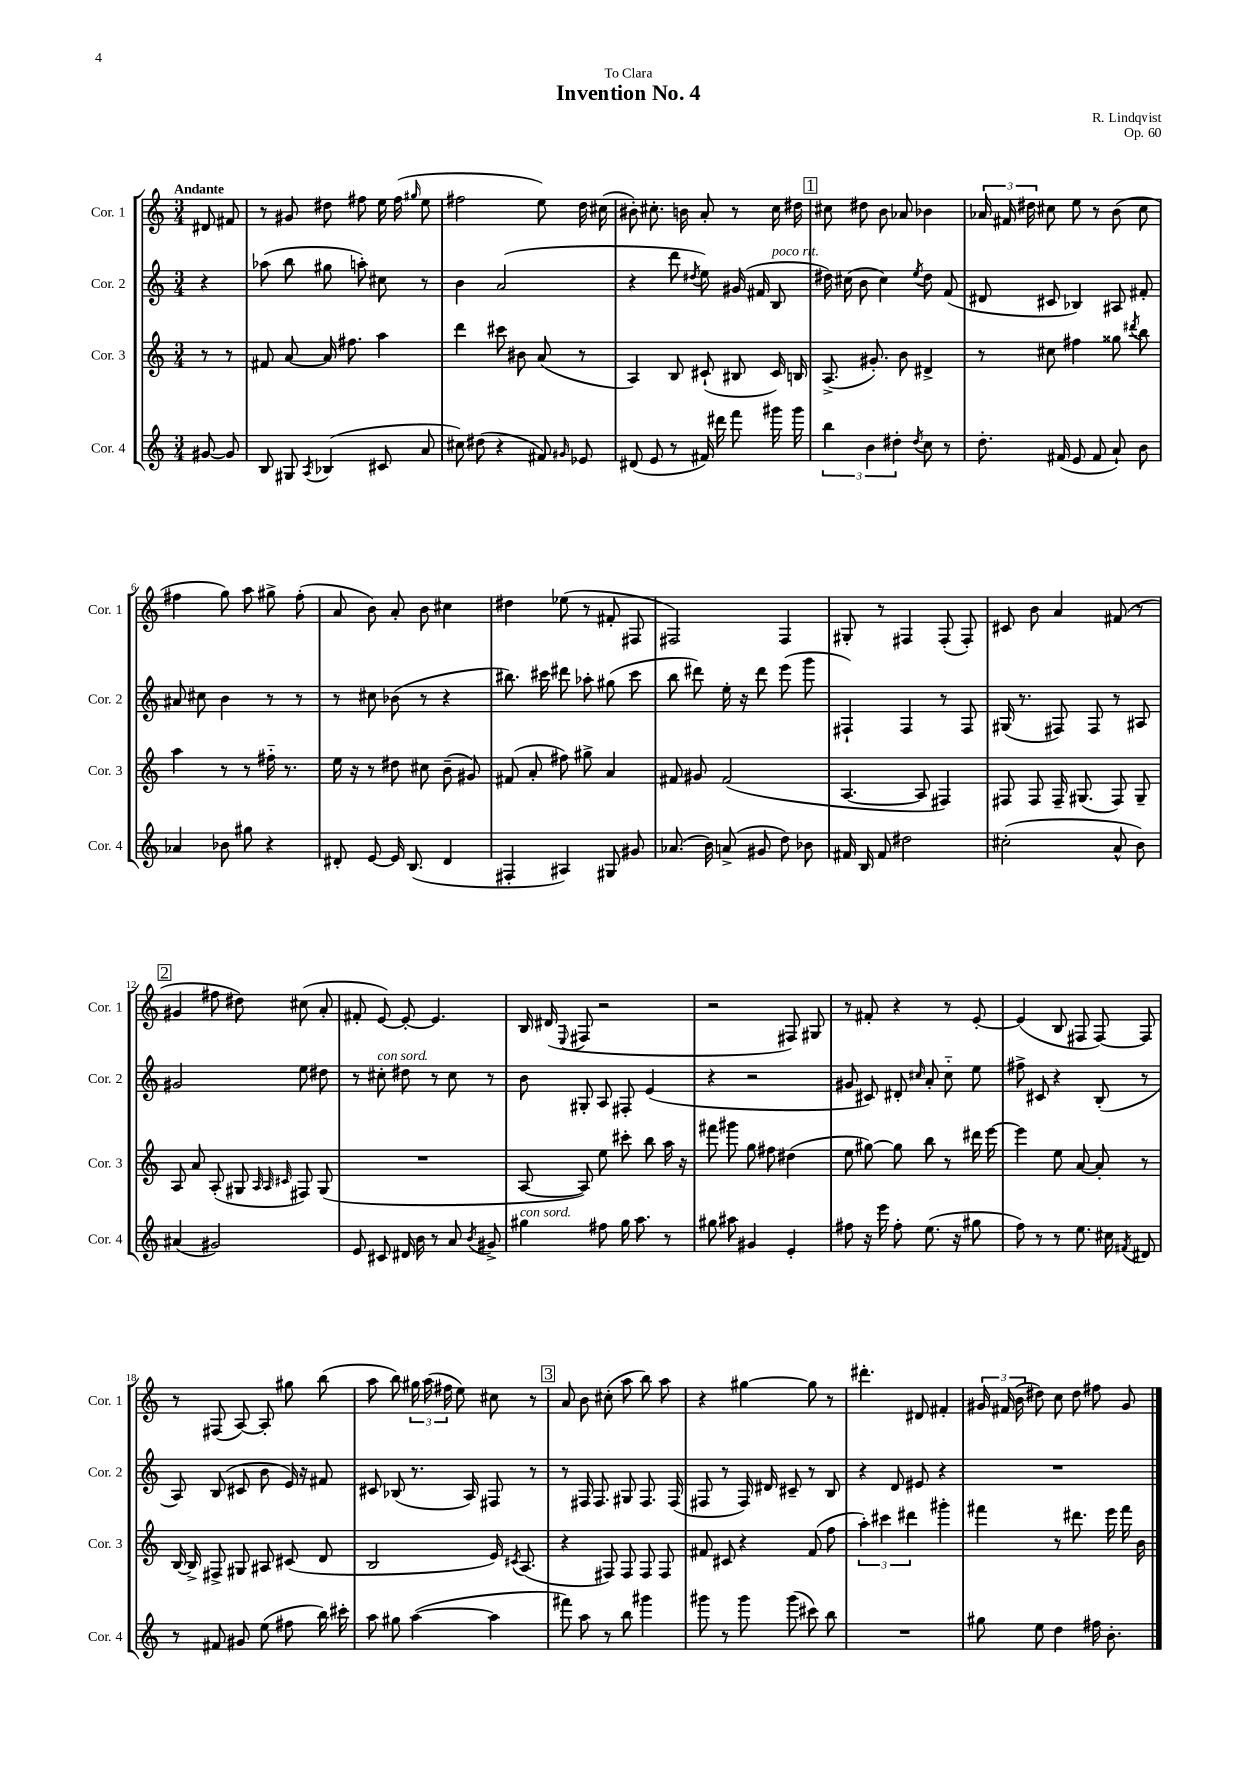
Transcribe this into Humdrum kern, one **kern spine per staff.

**kern	**kern	**kern	**kern
*part4	*part3	*part2	*part1
*staff4	*staff3	*staff2	*staff1
*I"Cor. 4	*I"Cor. 3	*I"Cor. 2	*I"Cor. 1
*I'Cor. 4	*I'Cor. 3	*I'Cor. 2	*I'Cor. 1
*clefG2	*clefG2	*clefG2	*clefG2
*k[]	*k[]	*k[]	*k[]
*M3/4	*M3/4	*M3/4	*M3/4
=	=	=	=
!	!	!	!LO:TX:a:B:t=Andante
[8g#X/	8r	4r	8d#X/
8g#/]	8r	.	8f#X/
=1	=1	=1	=1
8B/	8f#X/	(8aa-X\	8r
8G#X/	[8a/	8bb\	8g#X/
8qA/	.	.	.
(4B-X/	16a/]	8gg#X\	8dd#X\
.	8.ff#X\	.	.
.	.	8aan'\)	8ff#X\
8c#X/	4aa\	8cc#X\	16ee\
.	.	.	(16ff#\
.	.	.	16qqgg#X/
8a/	.	8r	8ee\
=2	=2	=2	=2
8cc#X\)	4ddd\	4b\	2ff#X\
(8dd#X\	.	.	.
4r	8ccc#X\	(2a/	.
.	8b#X\	.	.
8f#X/)	(8a/	.	8ee\)
16qqg#X/	.	.	.
8e-X/	8r	.	16dd\
.	.	.	(16cc#X\
=3	=3	=3	=3
(8d#X/	4A/)	4r	8b#X'\)
8e/	.	.	8.cc#X'\
8r	8B/	8ddd\	.
.	.	.	16bn\
.	.	8qdd#X/	.
16f#X/)	(8c#X`/	8ee\)	8a'/
16ddd#X\	.	.	.
8fff\	8B#X/	(16g#X/	8r
.	.	16f#X/	.
!	!	!LO:TX:a:i:t=poco rit.	!
16ggg#X\	16c#/)	8B/	16cc#\
16ggg#\	16Bn/	.	16dd#X\
!!LO:REH:place=s1:t=1
=4	=4	=4	=4
6bb\	(8.A^/	16dd#X\)	8cc#X\
.	.	(16cc#X\	.
.	.	8b\	8dd#X\
6b\	.	.	.
.	8.g#X'/)	.	.
.	.	4cc#\)	8b\
6dd#X'\	.	.	.
.	8b\	.	8a-X/
8qdd#/	.	8qee/	.
8cc\	4d#X^/	8dd#\	4b-X\
8r	.	(8f/	.
=5	=5	=5	=5
8.dd'\	8r	8d#X/	24a-X/
.	.	.	24f#X/
.	.	.	24dd#X\
.	8cc#X\	8c#X/	8cc#X\
(16f#X/	.	.	.
8e/	4ff#X\	4B-X/)	8ee\
8f#/	.	.	8r
8a`/)	8gg##X\	8A#X/	(8b\
.	8qddd#X/	.	.
8b\	8bb\	8f#X'/	8cc#\
!!LO:LB:g=z
=6	=6	=6	=6
4a-X/	4aa\	8a#X/	4ff#X\
.	.	8cc#X\	.
8b-X\	8r	4b\	8gg\)
8gg#X\	8r	.	8aa\
4r	16ff#X\	8r	8gg#X^\
.	8.r	.	.
.	.	8r	(8ff#'\
=7	=7	=7	=7
8d#X'/	16ee\	8r	8a/
.	16r	.	.
[8e/	8r	8cc#X\	8b\)
16e/]	8dd#X\	(8b-X\	8a'/
(8.B/	.	.	.
.	8cc#X\	8r	8b\
4d#/	(8b~\	4r	4cc#X\
.	8g#X/)	.	.
=8	=8	=8	=8
4F#X'/	(8f#X/	8.bb#X\)	4dd#X\
.	8a'/	.	.
.	.	16ccc#X\	.
4A#X/)	8ff#X\)	8ddd#X\	(8ee-X\
.	8gg#X^\	8aa-X'\	8r
8G#X/	4a/	(8gg#X\	8f#X'/
8g#X/	.	8ccc#\	8F#X/
=9	=9	=9	=9
(8.a-X/	8f#X/	8bb\	2F#X/)
.	8g#X/	8ddd#X\)	.
16b\)	.	.	.
(8an^/	(2f#/	16ee'\	.
.	.	16r	.
8g#X/	.	8ddd#\	.
8dd\)	.	(8eee\	4F#/
8b-X\	.	8ggg\	.
=10	=10	=10	=10
16f#X/	[4.A/	4F#X`/)	8G#X'/
16B/	.	.	.
8f#/	.	.	8r
2dd#X\	.	4F#/	4F#X/
.	8A/]	.	.
.	4F#X/)	8r	(8F#'/
.	.	8F#/	8F#'/)
=11	=11	=11	=11
(2cc#X'\	8F#X/	(16G#X/	8c#X/
.	.	8.r	.
.	8F#/	.	8b\
.	16F#~/	8F#X/)	4a/
.	(8.G#X/	.	.
.	.	8F#/	.
8a^^/	8F#/)	8r	(8f#X/
8b\)	8G#~/	8A#X/	8r
!!LO:LB:g=z
!!LO:REH:place=s1:t=2
=12	=12	=12	=12
(4a#X/	8A/	2g#X/	4g#X/
.	8a/	.	.
2g#X/)	(8A'/	.	8ff#X\
.	8G#X/	.	8dd#X\)
.	32qqA/	.	.
.	32qqA/	.	.
.	32qqc#X/	.	.
.	8F#X/)	8ee\	(8cc#X\
.	(8G#/	8dd#X\	8a'/
=13	=13	=13	=13
8e/	2.r	8r	8f#X'/
!	!	!LO:TX:a:i:t=con sord.	!
8c#X/	.	8cc#X'\	[8e/)
16d#X/	.	8dd#X\	8e'/_
16b\	.	.	.
8r	.	8r	4.e/]
8a/	.	8cc#\	.
8qb/	.	.	.
8g#X^/	.	8r	.
=14	=14	=14	=14
!LO:TX:a:i:t=con sord.	!	!	!
4gg#X\	[8A/	8b\	16B/
.	.	.	(16d#X/
.	.	.	8qqE/
.	8A/])	8G#X'/	8F#X/
8ff#X\	8ee\	8A/	2r
16gg#\	8ccc#X'\	8F#X'/	.
8.aa\	.	.	.
.	8bb\	(4e/	.
8r	16aa\	.	.
.	16r	.	.
=15	=15	=15	=15
8gg#X\	8fff#X\	4r	2r
8aa#X\	8ggg#X\	.	.
4g#X/	8gg\	2r	.
.	8ff#X\	.	.
4e'/	(4dd#X\	.	8F#X/)
.	.	.	8G#X/
=16	=16	=16	=16
8ff#X\	8ee\	8g#X/	8r
16r	[8gg#X\)	8c#X/)	8f#X'/
16eee\	.	.	.
8ff#'\	8gg#\]	8d#X'/	4r
.	.	16qqcc#X/	.
(8.ee\	8bb\	8a'/	.
.	8r	8cc#\	8r
16r	.	.	.
8gg#X\	16ddd#X\	8ee\	[8e'/
.	[16eee\	.	.
=17	=17	=17	=17
8ff\)	4eee\]	8ff#X^\	(4e/]
8r	.	8c#X/	.
8r	8ee\	4r	8B/
8.ee\	[8a/	.	8F#X/
.	8a'/]	(8B'/	[8F#/)
16cc#X\	.	.	.
8qf#X/	.	.	.
8d#X/	8r	8r	8F#/]
!!LO:LB:g=z
=18	=18	=18	=18
8r	[16B/	8A/)	8r
.	16B^/]	.	.
8f#X/	8F#X^/	(8B/	(8F#X/
8g#X/	8G#X/	8c#X/	[8A/)
(8ee\	8A#X/	8b\	8A'/]
8ff#X\	(8c#X/	16e/)	8gg#X\
.	.	16r	.
16bb\)	8d/	8f#X/	(8bb\
16ccc#X'\	.	.	.
=19	=19	=19	=19
8aa\	2B/	8c#X/	8aa\
8gg#X\	.	(8B-X/	8bb\)
([4aa\	.	8.r	24gg#X\
.	.	.	(24aa\
.	.	.	24ff#X\
.	.	.	8ee\)
.	.	16A/)	.
4aa\]	16e/)	8F#X/	8cc#X\
.	8qc#X/	.	.
.	(8.A/	.	.
.	.	8r	8r
!!LO:REH:place=s1:t=3
=20	=20	=20	=20
8fff#X\)	4r	8r	8a/
8aa\	.	16F#X/	8b\
.	.	8.F#/	.
8r	8F#X/)	.	(8cc#X'\
8bb\	8F#/	8G#X/	8aa\
4ggg#X\	8F#/	8.F#/	8bb\)
.	8F#/	.	8aa\
.	.	(16F#/	.
=21	=21	=21	=21
8ggg#X\	8f#X/	8F#X/	4r
8r	8c#X/	8r	.
8ggg#\	4r	16F#/)	[4gg#X\
.	.	16d#X/	.
(8ggg#\	.	8c#X~/	.
8ccc#X\)	(8f#/	8r	8gg#\]
8bb\	8ff\	8B/	8r
=22	=22	=22	=22
2.r	6aa'\)	4r	4.ddd#X'\
.	6ccc#X\	.	.
.	.	8d/	.
.	6ddd#X\	.	.
.	.	8e#X/	8d#X/
.	4ggg#X'\	4r	4f#X'/
=23	=23	=23	=23
8gg#X\	4fff#X\	2.r	24g#X/
.	.	.	(24f#X/
.	.	.	24b\
8ee\	.	.	8dd#X\)
4dd\	8r	.	8cc\
.	8.ddd#X\	.	8dd#\
16ff#X\	.	.	8ff#X\
8.b'\	16eee\	.	.
.	16fff#\	.	8g#/
.	16b\	.	.
==	==	==	==
*-	*-	*-	*-
